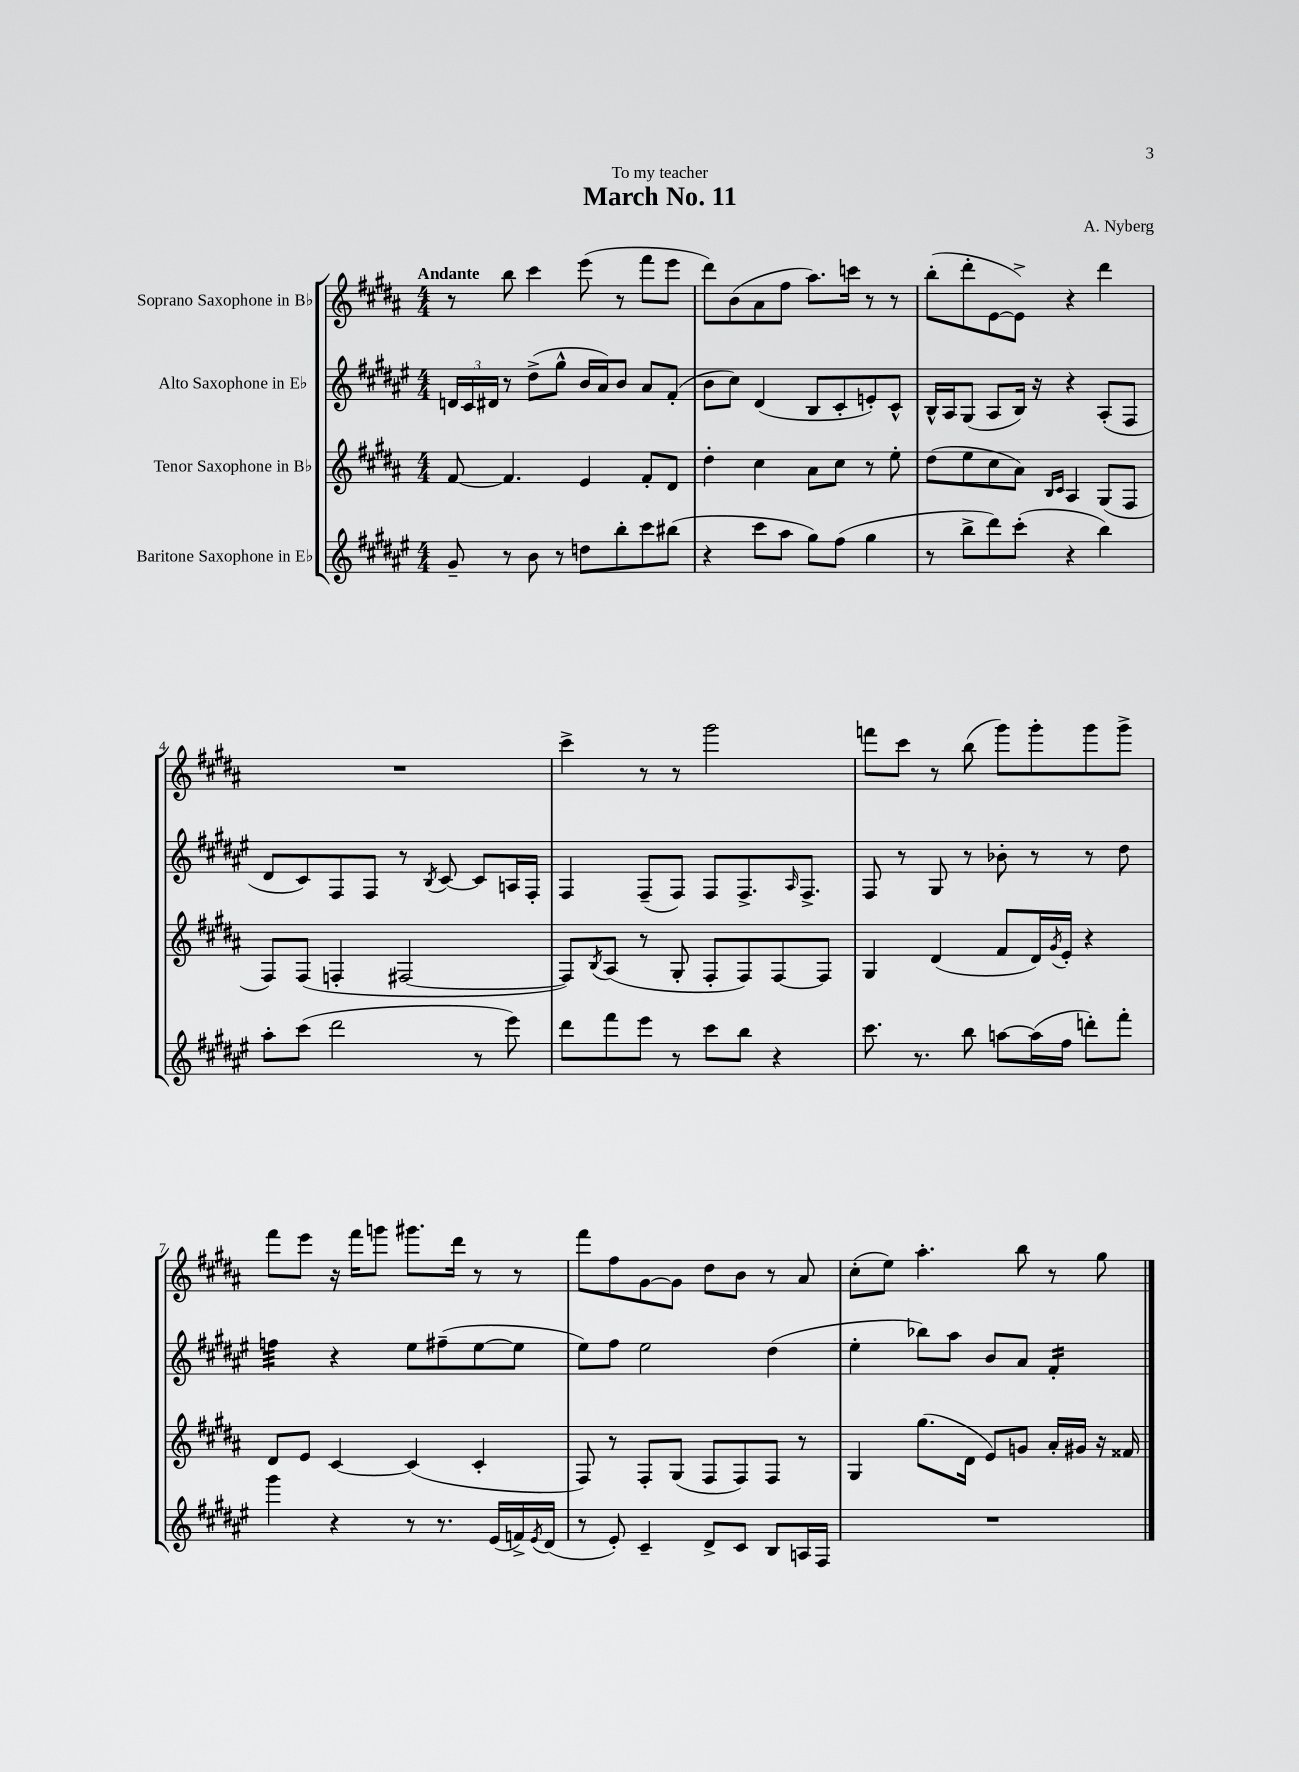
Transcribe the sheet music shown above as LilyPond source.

\header { title = "March No. 11" composer = "A. Nyberg" dedication = "To my teacher" }
<<
\new StaffGroup <<
\new Staff = "s0" \with { instrumentName = "Soprano Saxophone in Bb" } {
    \clef treble \key b \major \numericTimeSignature \time 4/4 \tempo "Andante"
    r8 b''8 cis'''4 e'''8( r8 fis'''8 e'''8 |
    dis'''8) b'8( ais'8 fis''8 ais''8.) c'''16 r8 r8 |
    b''8-.( dis'''8-. e'8~ e'8->) r4 dis'''4 |
    R1 |
    cis'''4-> r8 r8 gis'''2 |
    f'''8 cis'''8 r8 b''8( gis'''8) gis'''8-. gis'''8 gis'''8-> |
    fis'''8 e'''8 r16 fis'''16 g'''8 gis'''8. dis'''16 r8 r8 |
    fis'''8 fis''8 gis'8~ gis'8 dis''8 b'8 r8 ais'8 |
    cis''8-.( e''8) ais''4.-. b''8 r8 gis''8 \bar "|." |
}
\new Staff = "s1" \with { instrumentName = "Alto Saxophone in Eb" } {
    \clef treble \key fis \major \numericTimeSignature \time 4/4
    \tuplet 3/2 { d'16 cis'16 dis'16 } r8 dis''8->( gis''8-^ b'16 ais'16) b'8 ais'8 fis'8-.( |
    b'8 cis''8) dis'4( b8 cis'8-. e'8-.) cis'8-^ |
    b16-^ ais16 gis8( ais8 b16) r16 r4 ais8-.( fis8 |
    dis'8 cis'8) fis8 fis8 r8 \acciaccatura { b8 } cis'8~ cis'8 a16 fis16-. |
    fis4 fis8--( fis8) fis8 fis8.-> \grace { ais16 } fis8.-> |
    fis8 r8 gis8 r8 bes'8-. r8 r8 dis''8 |
    f''4:32 r4 eis''8 fis''8--( eis''8~ eis''8 |
    eis''8) fis''8 eis''2 dis''4( |
    eis''4-. bes''8) ais''8 b'8 ais'8 fis'4:16-. \bar "|." |
}
\new Staff = "s2" \with { instrumentName = "Tenor Saxophone in Bb" } {
    \clef treble \key b \major \numericTimeSignature \time 4/4
    fis'8~ fis'4. e'4 fis'8-. dis'8 |
    dis''4-. cis''4 ais'8 cis''8 r8 e''8-. |
    dis''8( e''8 cis''8 ais'8) \grace { b16 cis'16 } ais4 gis8( fis8 |
    fis8) fis8( f4-. fis2~ |
    fis8) \acciaccatura { b8 } ais8( r8 gis8-. fis8-. fis8) fis8~ fis8 |
    gis4 dis'4( fis'8 dis'16) \acciaccatura { gis'8 } e'16-. r4 |
    dis'8 e'8 cis'4~ cis'4( cis'4-. |
    fis8) r8 fis8-. gis8( fis8 fis8) fis8 r8 |
    gis4 gis''8.( dis'16 e'8) g'8 ais'16-. gis'16 r16 fisis'16 \bar "|." |
}
\new Staff = "s3" \with { instrumentName = "Baritone Saxophone in Eb" } {
    \clef treble \key fis \major \numericTimeSignature \time 4/4
    gis'8-- r8 b'8 r8 d''8 b''8-. cis'''8 bis''8( |
    r4 cis'''8 ais''8 gis''8) fis''8( gis''4 |
    r8 b''8-> dis'''8) cis'''8-.( r4 b''4) |
    ais''8-. cis'''8( dis'''2 r8 eis'''8) |
    dis'''8 fis'''8 eis'''8 r8 cis'''8 b''8 r4 |
    cis'''8. r8. b''8 a''8~ a''16( fis''16 d'''8-.) fis'''8-. |
    gis'''4 r4 r8 r8. eis'16( f'16->) \acciaccatura { eis'8 } dis'16( |
    r8 eis'8-.) cis'4-- dis'8-> cis'8 b8 a16 fis16 |
    R1 \bar "|." |
}
>>
>>
